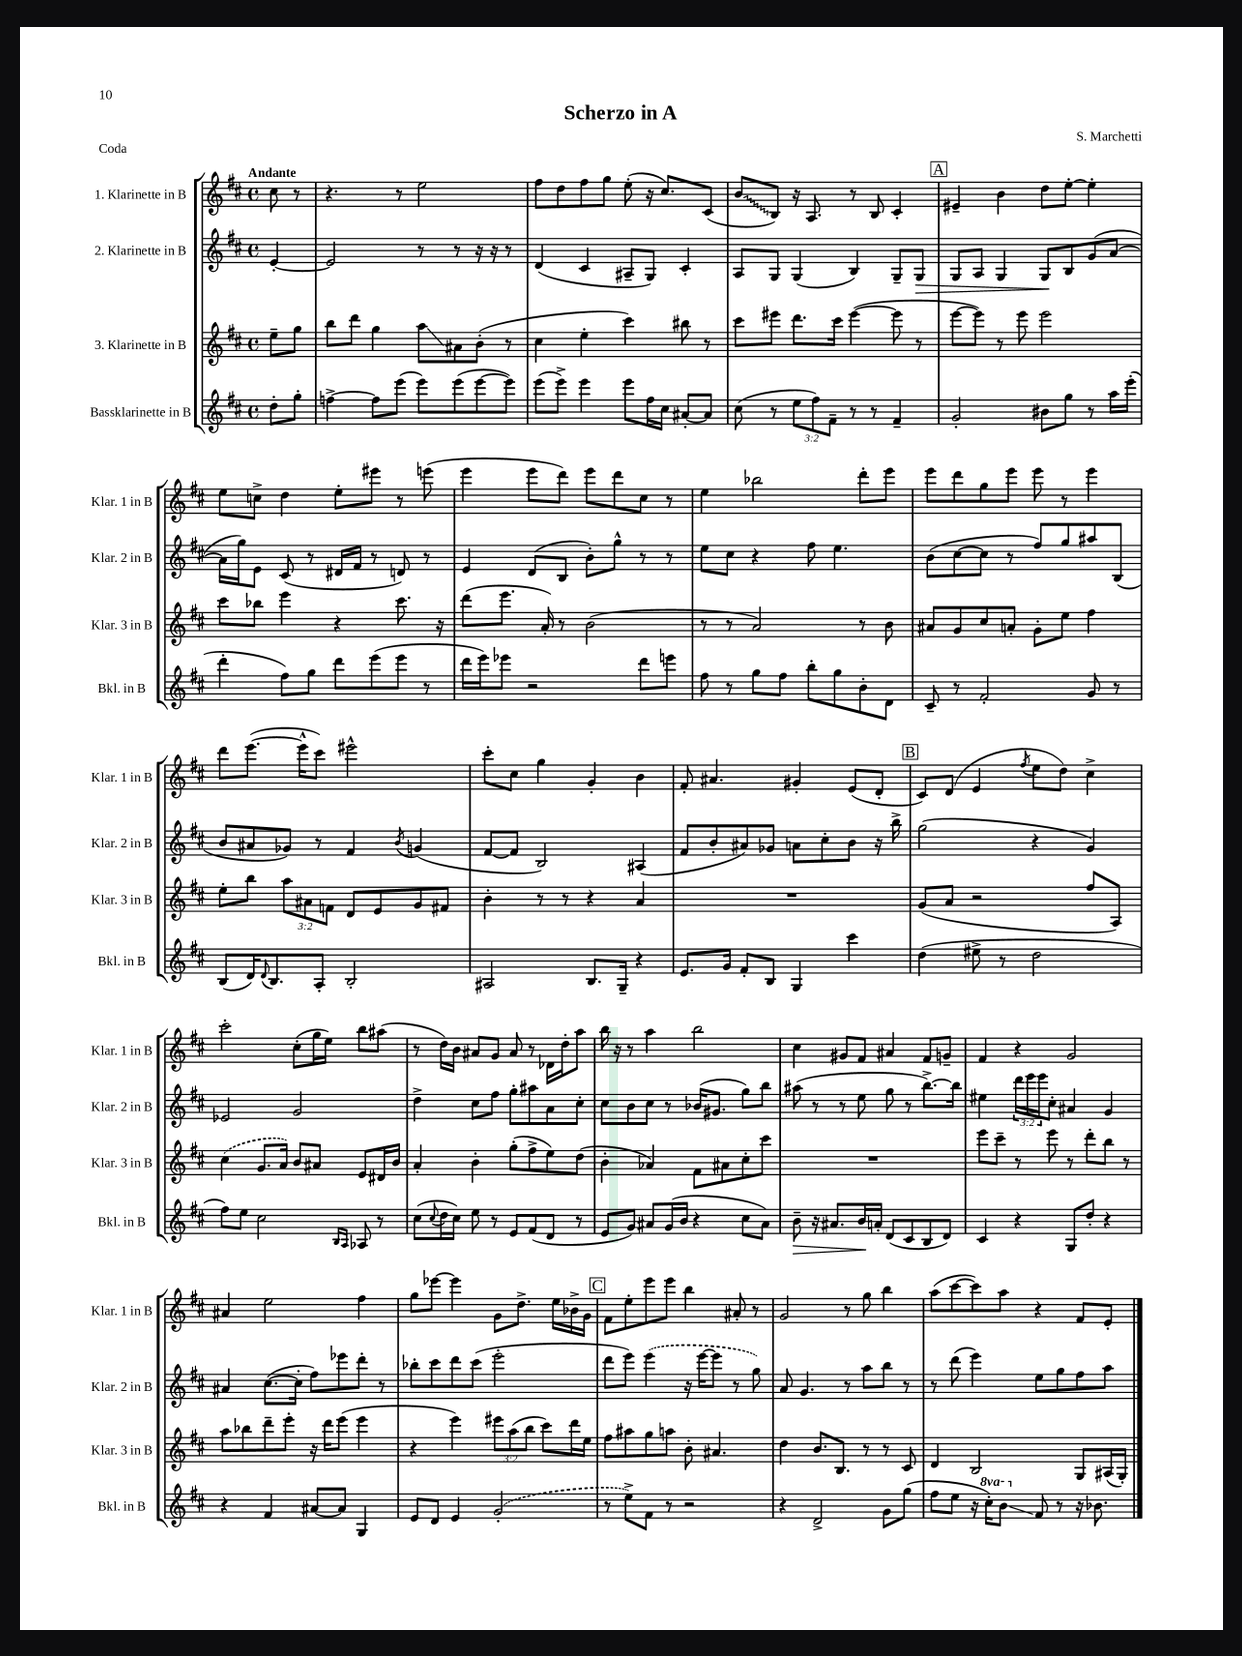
\header { title = "Scherzo in A" composer = "S. Marchetti" piece = "Coda" }
<<
\new StaffGroup <<
\new Staff = "s0" \with { instrumentName = "1. Klarinette in B" shortInstrumentName = "Klar. 1 in B" } {
    \clef treble \key d \major \defaultTimeSignature \time 4/4 \partial 4 \tempo "Andante"
    cis''8 r8 |
    r4. r8 e''2 |
    fis''8 d''8 fis''8 g''8 e''8-.( r16 cis''8.) cis'8( |
    \once \override Glissando.style = #'zigzag b'8\glissando b8) r16 a8. r8 b8 cis'4-. |
    \mark \markup { \box "A" } eis'4-- b'4 d''8 e''8~-. e''4-. |
    e''8 c''8-> d''4 e''8-. eis'''8 r8 e'''8( |
    e'''4 e'''8 d'''8) e'''8 d'''8 cis''8 r8 |
    e''4 bes''2 d'''8-. e'''8 |
    e'''8 d'''8 g''8 e'''8 e'''8 r8 e'''4 |
    d'''8 e'''8.~( e'''16-^ cis'''8) eis'''2-^ |
    cis'''8-. cis''8 g''4 g'4-. b'4 |
    fis'8-. ais'4. gis'4-. e'8( d'8-. |
    \mark \markup { \box "B" } cis'8) d'8( e'4 \acciaccatura { fis''8 } e''8 d''8) cis''4-> |
    cis'''2-. cis''8-.( g''16 e''16) b''8 ais''8( |
    r8 d''16) b'16 ais'8 g'8 ais'8 r8 des'16 d''16-. a''8 |
    b''16 r16 r8 a''4 b''2 |
    cis''4 gis'8 fis'8 ais'4 fis'8 g'8-- |
    fis'4 r4 g'2 |
    ais'4 e''2 fis''4 |
    g''8 ees'''8~ ees'''4 g'8 d''8.-> e''16 bes'16-> g'16 |
    \mark \markup { \box "C" } fis'8 e''8-. e'''8 e'''8 b''4 ais'8-. r8 |
    g'2 r8 g''8 b''4 |
    a''8( cis'''8~ cis'''8) a''8 r4 fis'8 e'8-. \bar "|." |
}
\new Staff = "s1" \with { instrumentName = "2. Klarinette in B" shortInstrumentName = "Klar. 2 in B" } {
    \clef treble \key d \major \defaultTimeSignature \time 4/4 \override Staff.TupletNumber.text = #tuplet-number::calc-fraction-text \partial 4
    e'4~-. |
    e'2 r8 r8 r16 r16 r8 |
    d'4( cis'4 ais8-- g8) cis'4-. |
    a8 g8 g4( b4) g8-- g8\> |
    \mark \markup { \box "A" } g8 a8 g4 g8\! b8 g'8( a'8~ |
    a'16 g''16) e'8 cis'8( r8 dis'16 fis'16 r8 d'8) r8 |
    e'4 d'8( b8 b'8-.) g''8-^ r8 r8 |
    e''8 cis''8 r4 fis''8 e''4. |
    b'8( cis''8~ cis''8 r8 fis''8) g''8 ais''8 b8( |
    b'8 ais'8 ges'8) r8 fis'4 \acciaccatura { b'8 } g'4( |
    fis'8~ fis'8 b2) ais4( |
    fis'8 b'8-. ais'8) ges'8 a'8 cis''8-. b'8 r16 b''16-> |
    \mark \markup { \box "B" } g''2( r4 g'4) |
    ees'2 g'2 |
    d''4-> cis''8 fis''8 g''8-. ais''8 a'8 cis''8-. |
    cis''8 b'8 cis''8 r8 bes'16( gis'8. g''8) b''8 |
    ais''8( r8 r8 e''8 g''8 r8 b''8.~->) b''16 |
    eis''4 \tuplet 3/2 { d'''16 e'''16 e'''16 } cis''8-. ais'4 g'4 |
    ais'4 cis''8.~( cis''16-. fis''8) ees'''8 d'''8-. r8 |
    bes''8-. cis'''8 d'''8 cis'''8( e'''2-. |
    \mark \markup { \box "C" } d'''8 e'''8) \once \slurDashed e'''4( r16 e'''16~ e'''8 r8 g''8) |
    a'8 g'4. r8 a''8 b''8 r8 |
    r8 d'''8( e'''4) e''8 g''8 fis''8 a''8 \bar "|." |
}
\new Staff = "s2" \with { instrumentName = "3. Klarinette in B" shortInstrumentName = "Klar. 3 in B" } {
    \clef treble \key d \major \defaultTimeSignature \time 4/4 \override Staff.TupletNumber.text = #tuplet-number::calc-fraction-text \partial 4
    e''8-- g''8 |
    b''8 d'''8 g''4 a''8\glissando ais'8 b'8-.( r8 |
    cis''4 e''4-. cis'''4) bis''8 r8 |
    cis'''8 eis'''8 d'''8. cis'''16 eis'''4~( eis'''8 r8 |
    \mark \markup { \box "A" } e'''8~ e'''8) r8 e'''8 e'''2 |
    cis'''8 bes''8 e'''4 r4 cis'''8. r16 |
    d'''8( e'''8. a'16-.) r8 b'2( |
    r8 r8 a'2) r8 b'8 |
    ais'8 g'8 cis''8 a'8-. g'8-. e''8 fis''4 |
    e''8-. b''8 \tuplet 3/2 { a''8 ais'8 f'8 } d'8 e'8 g'8 fis'8 |
    b'4-. r8 r8 r4 a'4 |
    R1 |
    \mark \markup { \box "B" } g'8( a'8 r2 fis''8 a8) |
    \once \slurDashed cis''4( g'8. a'16) b'8 ais'8 e'8 dis'16 b'16 |
    a'4-. b'4-. g''8-.( fis''8-> e''8) d''8( |
    b'4-. aes'4) fis'8 ais'8 cis''8-. cis'''8 |
    R1 |
    e'''8 cis'''8-- r8 e'''8 r8 d'''8-. b''8 r8 |
    a''8 bes''8 d'''8-- e'''8-. r16 d'''16 e'''8( e'''4 |
    r4 e'''4) \tuplet 3/2 { eis'''8 a''8( b''8 } cis'''8) d'''16 e''16 |
    \mark \markup { \box "C" } fis''8 ais''8 g''8 a''8 b'8-. ais'4. |
    d''4 b'8. b8. r8 r8 cis'8 |
    d'4 b2 g8 ais16( g16-.) \bar "|." |
}
\new Staff = "s3" \with { instrumentName = "Bassklarinette in B" shortInstrumentName = "Bkl. in B" } {
    \clef treble \key d \major \defaultTimeSignature \time 4/4 \override Staff.TupletNumber.text = #tuplet-number::calc-fraction-text \set Staff.ottavationMarkups = #ottavation-simple-ordinals \partial 4
    d''8-. g''8-. |
    f''4~-> f''8 e'''8( e'''8) e'''8( e'''8~ e'''8) |
    e'''8( e'''8->) e'''4 e'''8 fis''16 cis''16 ais'8~-. ais'8 |
    cis''8( r8 \tuplet 3/2 { e''8 fis''8) fis'8-- } r8 r8 fis'4-- |
    \mark \markup { \box "A" } g'2-. bis'8 g''8 r8 a''16 e'''16-.( |
    d'''4-. fis''8) g''8 d'''8 e'''8( e'''8 r8 |
    d'''16 e'''16) ees'''8 r2 d'''8 e'''8 |
    fis''8 r8 g''8 fis''8 b''8-. g''8 b'8-. d'8 |
    cis'8-- r8 fis'2-. g'8 r8 |
    b8( d'16) \appoggiatura { d'8 } b8. a8-. b2-. |
    ais2 b8. g16-- r4 |
    e'8. g'16 fis'8-. b8 g4 cis'''4 |
    \mark \markup { \box "B" } d''4( eis''8-> r8 d''2 |
    fis''8) e''8 cis''2 \grace { b16 a16 } aes8 r8 |
    cis''8( \appoggiatura { cis''8 } d''16 cis''16) e''8 r8 e'8 fis'8( d'8 r8 |
    e'8 g'8) ais'8 g'16( b'16 r4 cis''8 ais'8) |
    b'8--\> r16 ais'8. b'16\! a'16-. d'8( cis'8 b8 d'8) |
    cis'4 r4 g8 d''8-. r4 |
    r4 fis'4 ais'8~ ais'8 g4 |
    e'8 d'8 e'4 \once \slurDashed g'2-.( |
    \mark \markup { \box "C" } r8 e''8->) fis'8 r8 r2 |
    r4 d'2-> g'8 g''8( |
    fis''8 e''8 r16 \ottava #1 cis'''16-.) b''8\glissando \ottava #0 fis'8 r8 r16 bes'8. \bar "|." |
}
>>
>>
